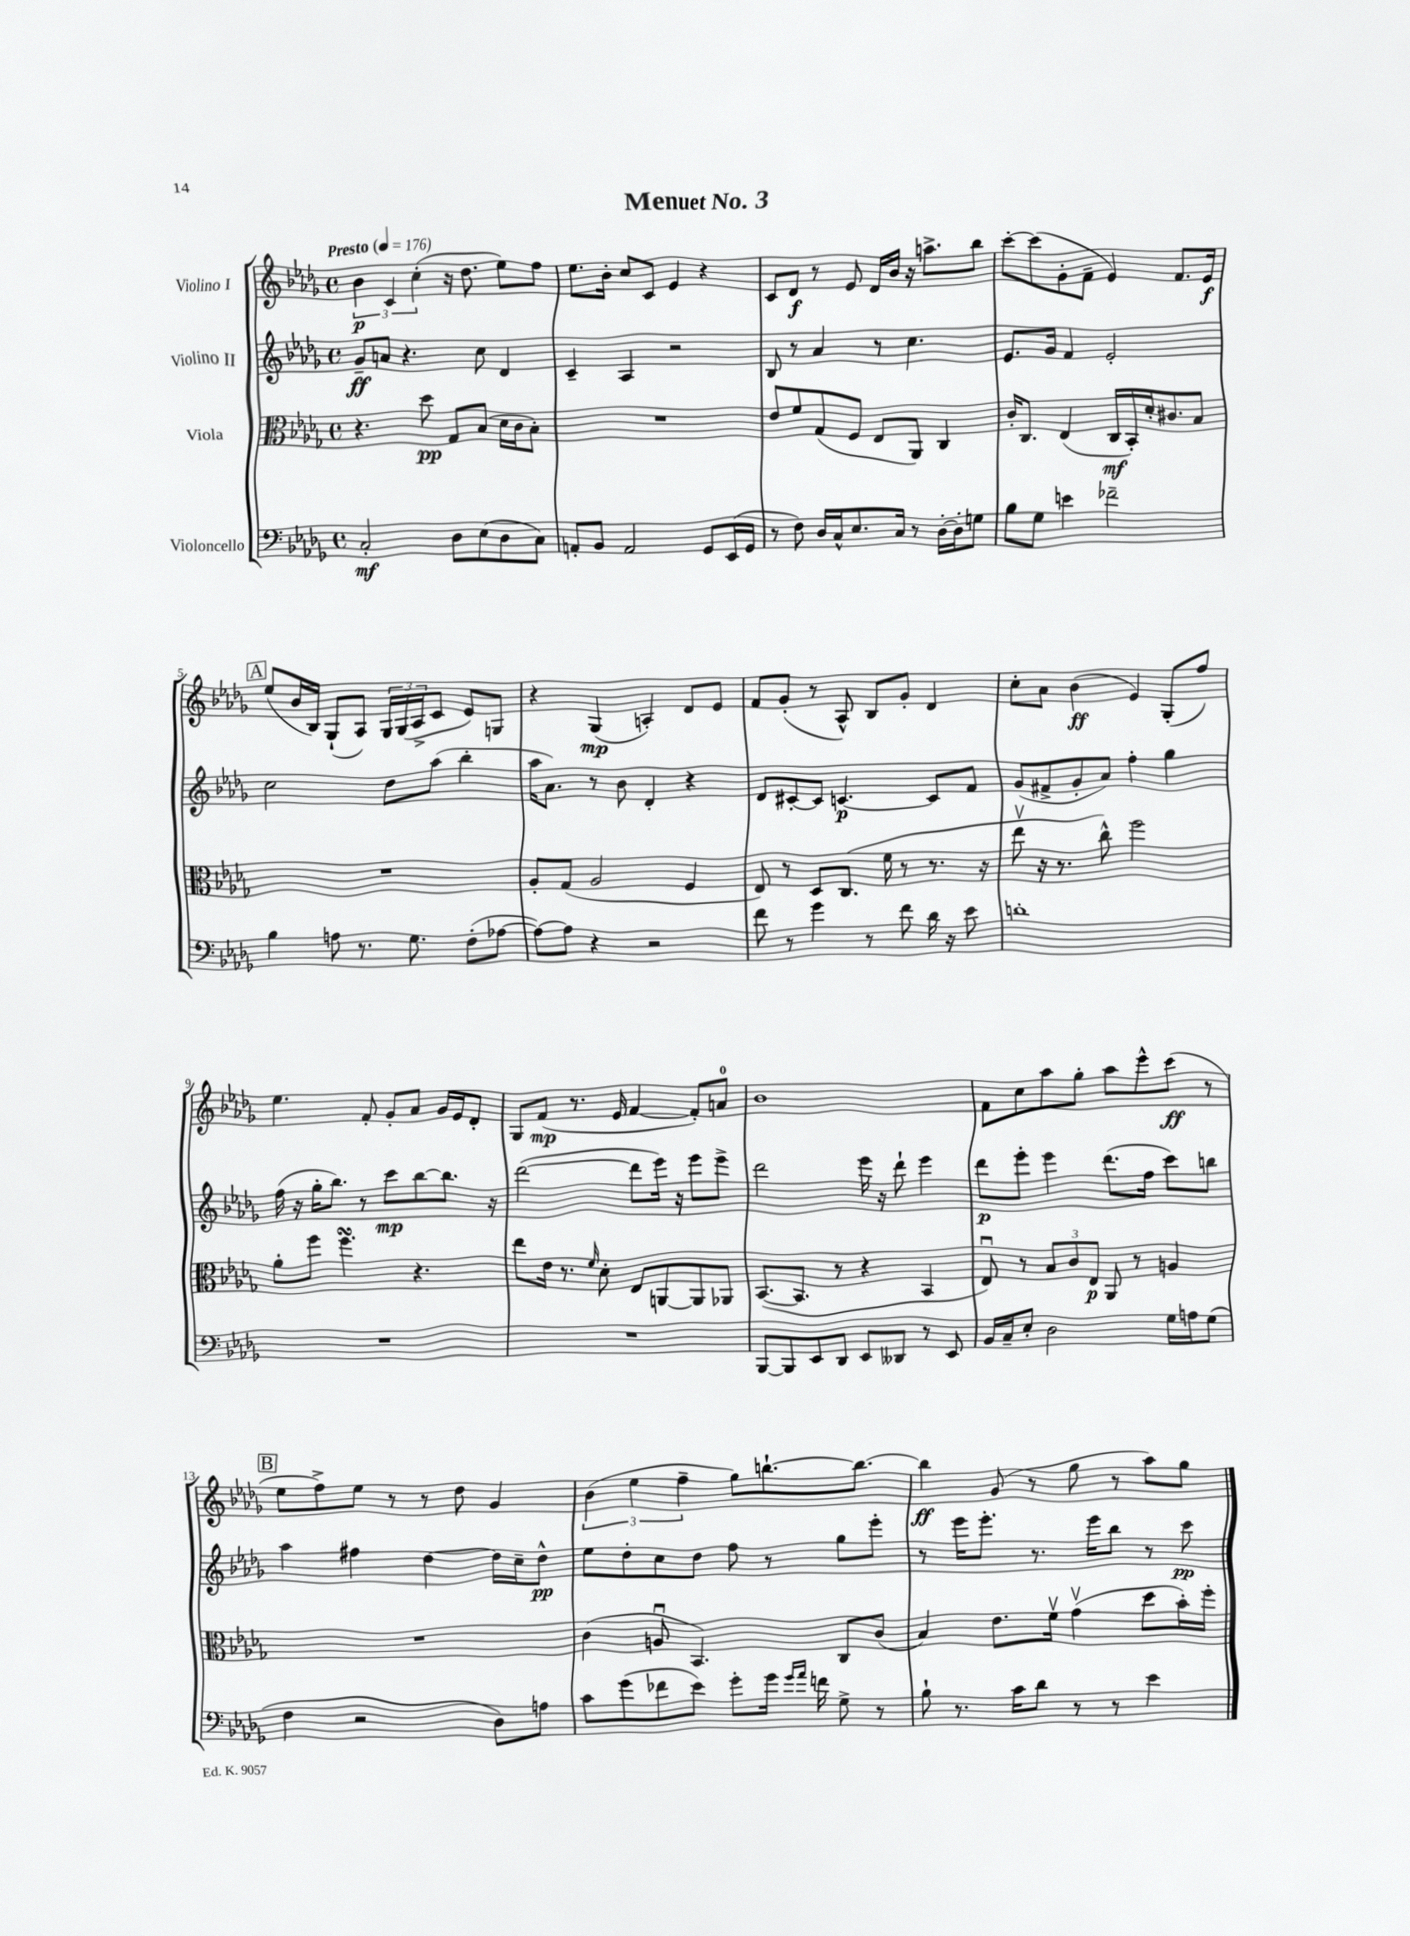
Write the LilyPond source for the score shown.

\header { title = "Menuet No. 3" }
<<
\new StaffGroup <<
\new Staff = "s0" \with { instrumentName = "Violino I" } {
    \clef treble \key des \major \defaultTimeSignature \time 4/4 \tempo "Presto" 4 = 176
    \tuplet 3/2 { bes'4\p c'4 c''4-.( } r16 des''8. ees''8) f''8 |
    ees''8. bes'16-. c''8 c'8 ees'4 r4 |
    c'8 des'8\f r8 ees'8 des'16 bes'16 r16 a''8.-> bes''8 |
    c'''8~-. c'''8( ges'8-. f'8-- ees'4) f'8. ees'16\f |
    \mark \markup { \box "A" } ees''8( bes'16 bes16) ges8-!( aes8) \tuplet 3/2 { ges16 ges16( aes16-> } c'8 ees'8) g8 |
    r4 ges4\mp( a4-.) des'8 ees'8 |
    f'8 ges'8-.( r8 aes8-^) bes8 ges'8-. des'4 |
    c''8-. aes'8 bes'4\ff( ees'4) ges8-.( f''8) |
    ees''4. f'8-. ges'8-. aes'8 ges'16 ees'16 des'8-. |
    ges8 f'8\mp( r8. ees'16 f'4~ f'8-.) a'8-0 |
    bes'1 |
    f'8 c''8 aes''8 ges''8-. aes''8 ees'''8-^ c'''8\ff( r8 |
    \mark \markup { \box "B" } ees''8 f''8->) ees''8 r8 r8 des''8 ges'4 |
    \tuplet 3/2 { bes'4( ees''4 f''4-- } ges''8) b''8.~-! b''8.~ |
    b''4\ff ges'8( r8 ges''8 r8 aes''8) ges''8 \bar "|." |
}
\new Staff = "s1" \with { instrumentName = "Violino II" } {
    \clef treble \key des \major \defaultTimeSignature \time 4/4
    ges'8--\ff a'8 r4. c''8 des'4 |
    c'4-- aes4 r2 |
    bes8 r8 aes'4 r8 c''4. |
    ees'8. ges'16 f'4 ees'2-. |
    \mark \markup { \box "A" } c''2 des''8 aes''8( bes''4-. |
    aes''16 aes'8.) r8 bes'8 des'4-. r4 |
    des'8 cis'8~-. cis'8 c'4.~\p c'8 f'8 |
    ges'8( fis'8-> ges'8-. aes'8) f''4-. ges''4 |
    f''16( r16 ges''16-. bes''8.) r8 c'''8\mp bes''8~ bes''8. r16 |
    des'''2~( des'''8 ees'''16) r16 ees'''8 ees'''8-> |
    des'''2 ees'''16 r16 des'''8-! ees'''4 |
    des'''8\p ees'''8-. ees'''4 des'''8.( f''16 c'''8) b''8 |
    \mark \markup { \box "B" } aes''4 fis''4 des''4~ des''16 c''16-- des''8-^\pp |
    ees''8 des''8-. c''8 des''8 f''8 r8 ges''8 ees'''8-. |
    r8 ees'''16 ees'''8.-. r8. ees'''16 bes''8 r8 c'''8\pp \bar "|." |
}
\new Staff = "s2" \with { instrumentName = "Viola" } {
    \clef alto \key des \major \defaultTimeSignature \time 4/4
    r4. des''8\pp ges8 bes8( des'16 c'16 bes8-.) |
    R1 |
    ees'8 f'8 ges8( f8 ees8 aes,8) c4 |
    c'16-. c8. ees4( c16\mf bes,16-.) des'16-. cis'8. bes8 |
    \mark \markup { \box "A" } R1 |
    aes8-. ges8( aes2 f4 |
    ees8) r8 des8 c8.( f'16 r8 r8. r16 |
    ees''8\upbow r16 r8. c''8-^) f''2 |
    aes'8-. f''8 f''4.\turn r4. |
    ees''8 ees'16 r8. \grace { f'16 } des'8-. ees8 a,8~ a,8 aes,8 |
    bes,8.~( bes,8. r8 r4 bes,4 |
    ees8\downbow) r8 \tuplet 3/2 { bes8 c'8 ees8\p } aes,8 r8 a4 |
    \mark \markup { \box "B" } R1 |
    c'4( a8\downbow bes,4.) c8 c'8( |
    bes4) ees'8. f'16\upbow ges'4\upbow( des''8 bes'16-.) f''16-. \bar "|." |
}
\new Staff = "s3" \with { instrumentName = "Violoncello" } {
    \clef bass \key des \major \defaultTimeSignature \time 4/4
    c2-.\mf des8 ees8( des8 c8) |
    a,8-. bes,8 a,2 ges,8 ees,16( ges,16 |
    r8 f8) des16 c16-^ ees8. c16 r8 des16~-. des16-. g8 |
    bes8 ges8 e'4 fes'2-- |
    \mark \markup { \box "A" } bes4 a8 r8. ges8. f8-.( aes8~ |
    aes8~) aes8 r4 r2 |
    f'8 r8 ges'4 r8 f'8 des'16 r16 ees'8 |
    d'1-. |
    R1 |
    R1 |
    bes,,8~ bes,,8 ees,8 des,8 ees,8 deses,8 r8 ees,8 |
    bes,16 c16-- ees8-. des2 ges16 a16 ges8( |
    \mark \markup { \box "B" } f4 r2 des8) a8 |
    c'8 ges'8( fes'8 ees'8) ges'8-. ges'16 \grace { ges'16 aes'16 } f'16 ges8-> r8 |
    bes8-! r8. c'16 des'8 r8 r8 ees'4 \bar "|." |
}
>>
>>
